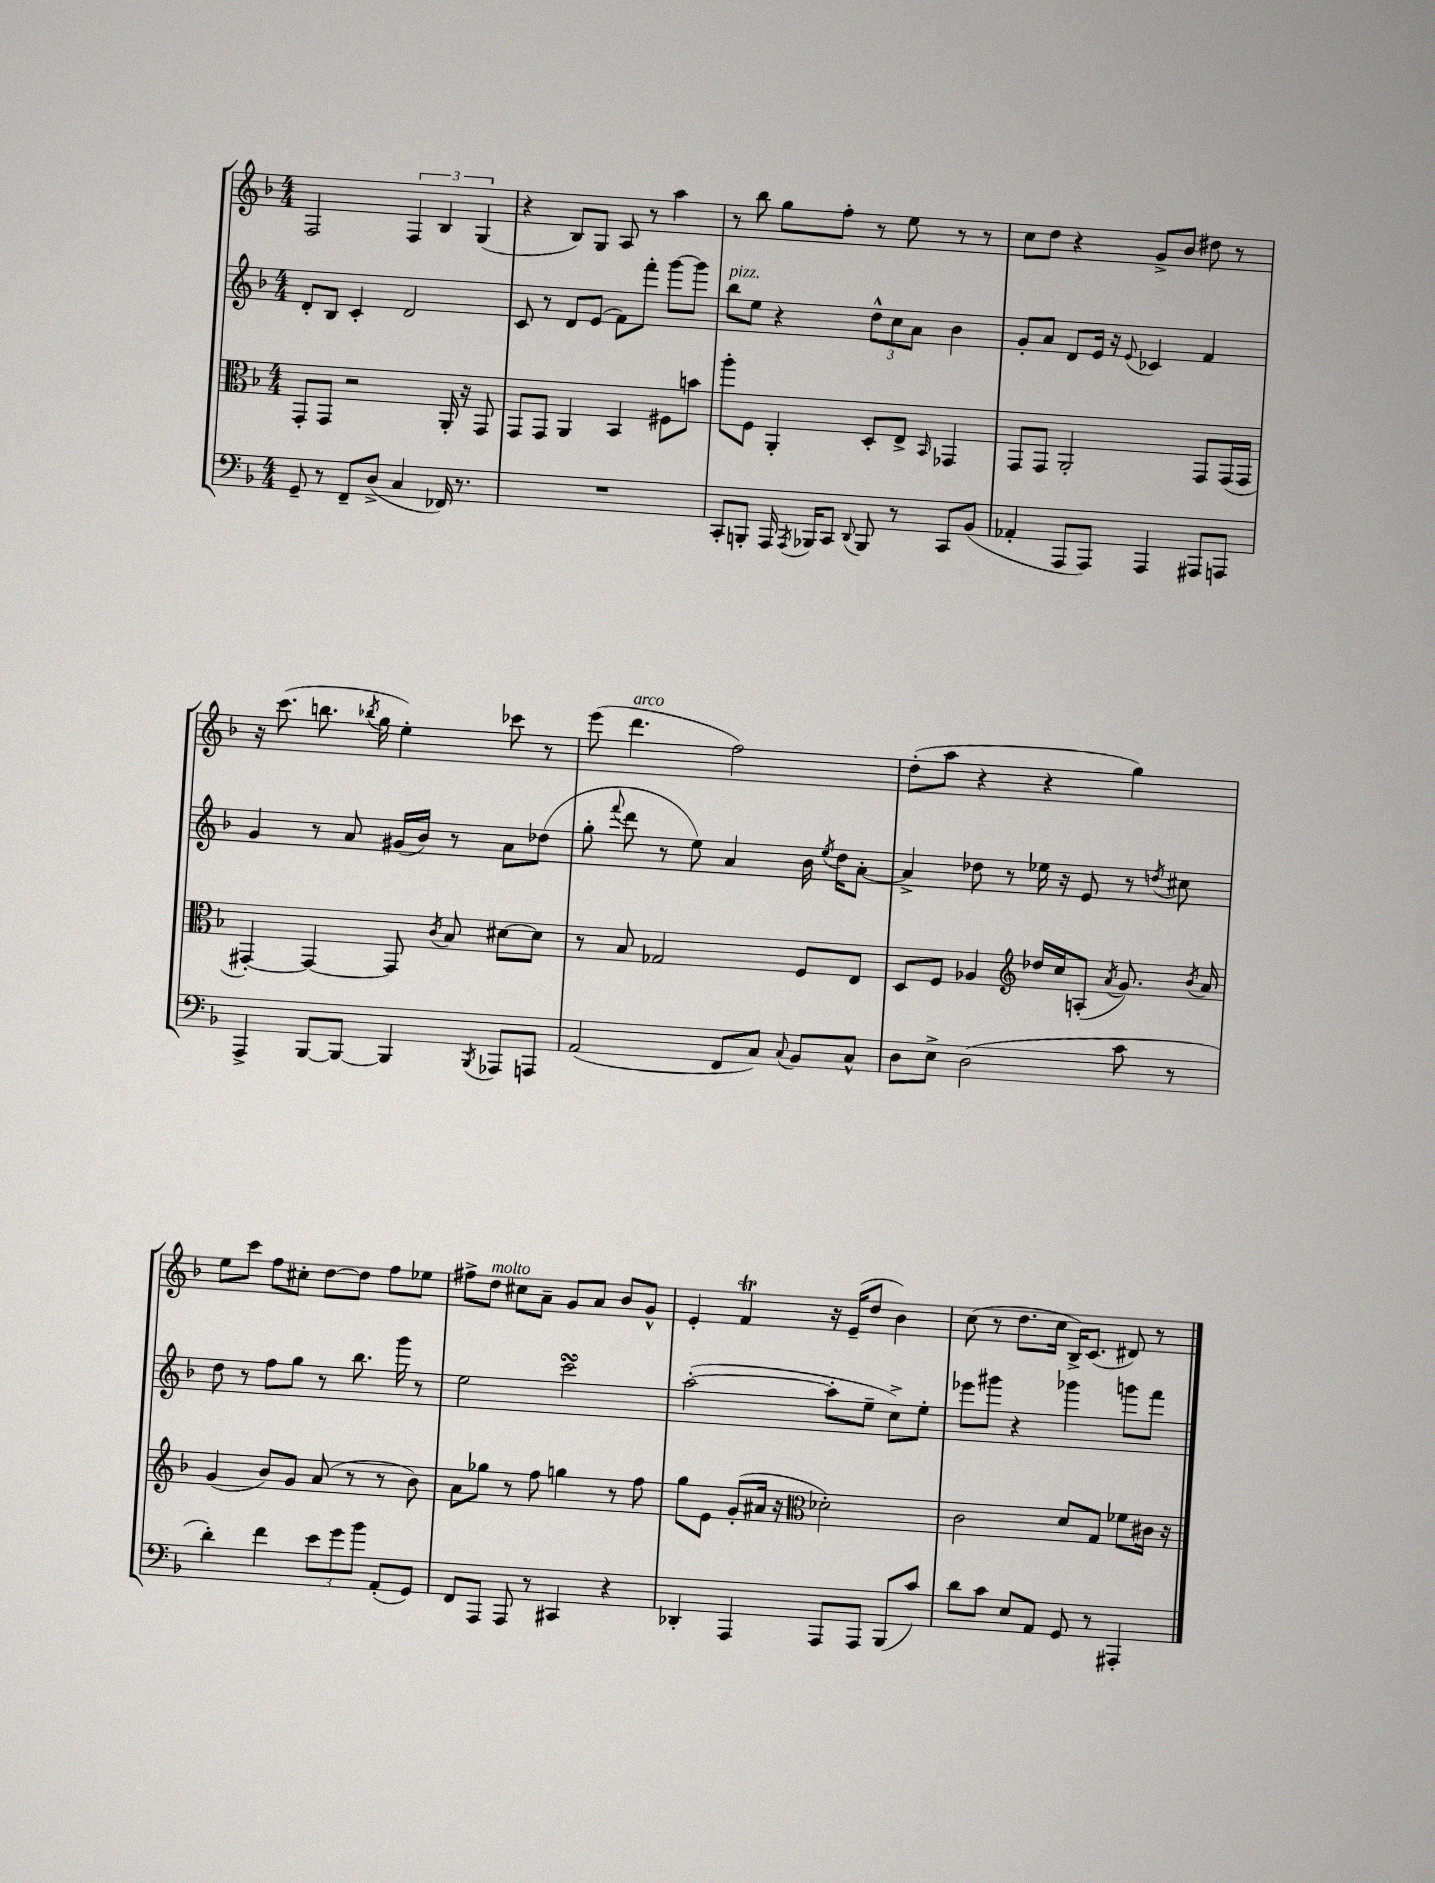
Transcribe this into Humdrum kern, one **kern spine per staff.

**kern	**kern	**kern	**kern
*staff4	*staff3	*staff2	*staff1
*clefF4	*clefC3	*clefG2	*clefG2
*k[b-]	*k[b-]	*k[b-]	*k[b-]
*M4/4	*M4/4	*M4/4	*M4/4
8GG~/	8GG'/L	8d'/L	2F/
8r	8GG/J	8B-/J	.
8FF~/L	2r	4c'/	.
(8D^/J	.	.	.
4C/	.	2d/	6F/
.	.	.	6B-/
16FF-/)	16AA'/	.	.
8.r	16r	.	.
.	.	.	(6G/
.	8GG/	.	.
=	=	=	=
1r	8GG/L	8c/	4r
.	8GG/J	8r	.
.	4AA/	8d/L	8B-/L)
.	.	(8e/J	8G/J
.	4BB-/	8f\L)	8A/
.	.	8fff'\J	8r
.	8F#\L	[8ggg\L	4aa\
.	8b\J	8ggg\]J	.
=	=	=	=
8CC'/L	8aa'\L	8bb-\L	8r
8BBB'/J	8F\J	8ee\J	8bb-\
16AAA/	4AA'/	4r	8gg\L
8qAAA/	.	.	.
16BBB-/LK	.	.	.
8CC/J	.	.	8ff'\J
8qqDD/	.	.	.
8BBB-/	8D'/L	12dd^^\L	8r
.	.	12cc\	.
8r	8E^/J	.	8ee\
.	.	12a\J	.
.	16qqBB-/	.	.
8CC/L	4GG-/	4b-\	8r
(8BB-/J	.	.	8r
=	=	=	=
4AA-'/	8GG/L	8g'/L	8cc\L
.	8GG/J	8a/J	8dd\J
8AAA/L	2AA'/	8d/L	4r
8AAA/J)	.	16e/Jk	.
.	.	16r	.
.	.	8qqe/	.
4AAA/	.	4c-/	8g^/L
.	.	.	8b-/J
8AAA#/L	8GG/L	4f/	8dd#\
8AAA/J	(16GG/L	.	8r
.	16GG/JJ	.	.
=	=	=	=
4AAA^/	[4GG#'/)	4g/	16r
.	.	.	(8.ccc\
[8BBB-/L	4GG#/_	8r	8.bb\
8BBB-/_J	.	8a/	.
.	.	.	8qbb-/
.	.	.	16gg\
4BBB-/]	8GG#/]	(16g#/LL	4ee'\)
.	.	16b-/JJ)	.
.	8qc/	.	.
.	8B-/	8r	.
8qBBB-/	.	.	.
8AAA-/L	[8d#\L	8a\L	8ccc-\
8AAA/J	8d#\]J	(8dd-\J	8r
=	=	=	=
(2AA/	8r	8gg'\	(8eee\
.	.	8qqfff/	.
.	8B-/	8ddd\	4.ddd\
.	2G-/	8r	.
.	.	8ee\)	.
8FF/L	.	4a/	2ff\)
8C/J)	.	.	.
8qqC/	.	.	.
8BB-/L	8F/L	16b-\	.
.	.	8qee/	.
.	.	16dd\LK	.
8C^^/J	8E/J	[8a'\J	.
=	=	=	=
8D\L	8D/L	4a^/]	(8dd'\L
8E^\J	8F/J	.	8aa\J
(2D\	4A-/	8dd-\	4r
.	.	8r	.
*	*clefG2	*	*
.	16dd-/LL	16ee-\	4r
.	16cc/J	16r	.
.	(8A'/J	8e/	.
.	8qa/	.	.
8c\	8.g/)	8r	4gg\)
.	.	8qdd/	.
8r	.	8cc#\	.
.	8qb-/	.	.
.	16a/	.	.
=	=	=	=
4d'\)	(4g/	8dd\	8ee\L
.	.	8r	8ccc\J
4f\	8b-/L)	8ff\L	8ff\L
.	8g/J	8gg\J	8cc#'\J
12e\L	(8a/	8r	[8dd\L
12g\	.	.	.
.	8r	8.bb-\	8dd\]J
12b-\J	.	.	.
(8AA'/L	8r	.	8ff\L
.	.	16ggg\	.
8GG/J)	8b-\)	8r	8ee-\J
=	=	=	=
8FF/L	8a\L	2ee\	8ff#^\L
8AAA/J	8gg-\J	.	8dd\J
8AAA/	8r	.	8cc#\L
8r	8ff\	.	8a~\J
4CC#/	4gg\	2ccc\	8g/L
.	.	.	8a/J
4r	8r	.	8b-/L
.	8ff\	.	8g^^/J
=	=	=	=
4DD-'/	8gg\L	([2aa'\	4e'/
.	8e\J	.	.
4AAA/	(8g'/L	.	4f/
.	16a#/Jk	.	.
.	16r	.	.
*	*clefC3	*	*
8AAA/L	2d-'\)	8aa'\]L	16r
.	.	.	(16e~/LK
8AAA/J	.	8ee~\J	8dd/J
(8BBB-/L	.	8cc^\L)	4b-\)
8c/J)	.	8ee'\J	.
=	=	=	=
8d\L	2c\	8eee-\L	(8cc\
8c\J	.	8ggg#\J	8r
8E/L	.	4r	8.dd\L
8AA/J	.	.	.
.	.	.	16cc\Jk
8GG/	8d/L	4ggg-\	16B-^/LK)
.	.	.	(8.c/J
8r	8G/J	.	.
4AAA#'/	8f-\L	8ggg\L	8d#/)
.	16c#\Jk	8fff\J	8r
.	16r	.	.
==	==	==	==
*-	*-	*-	*-
